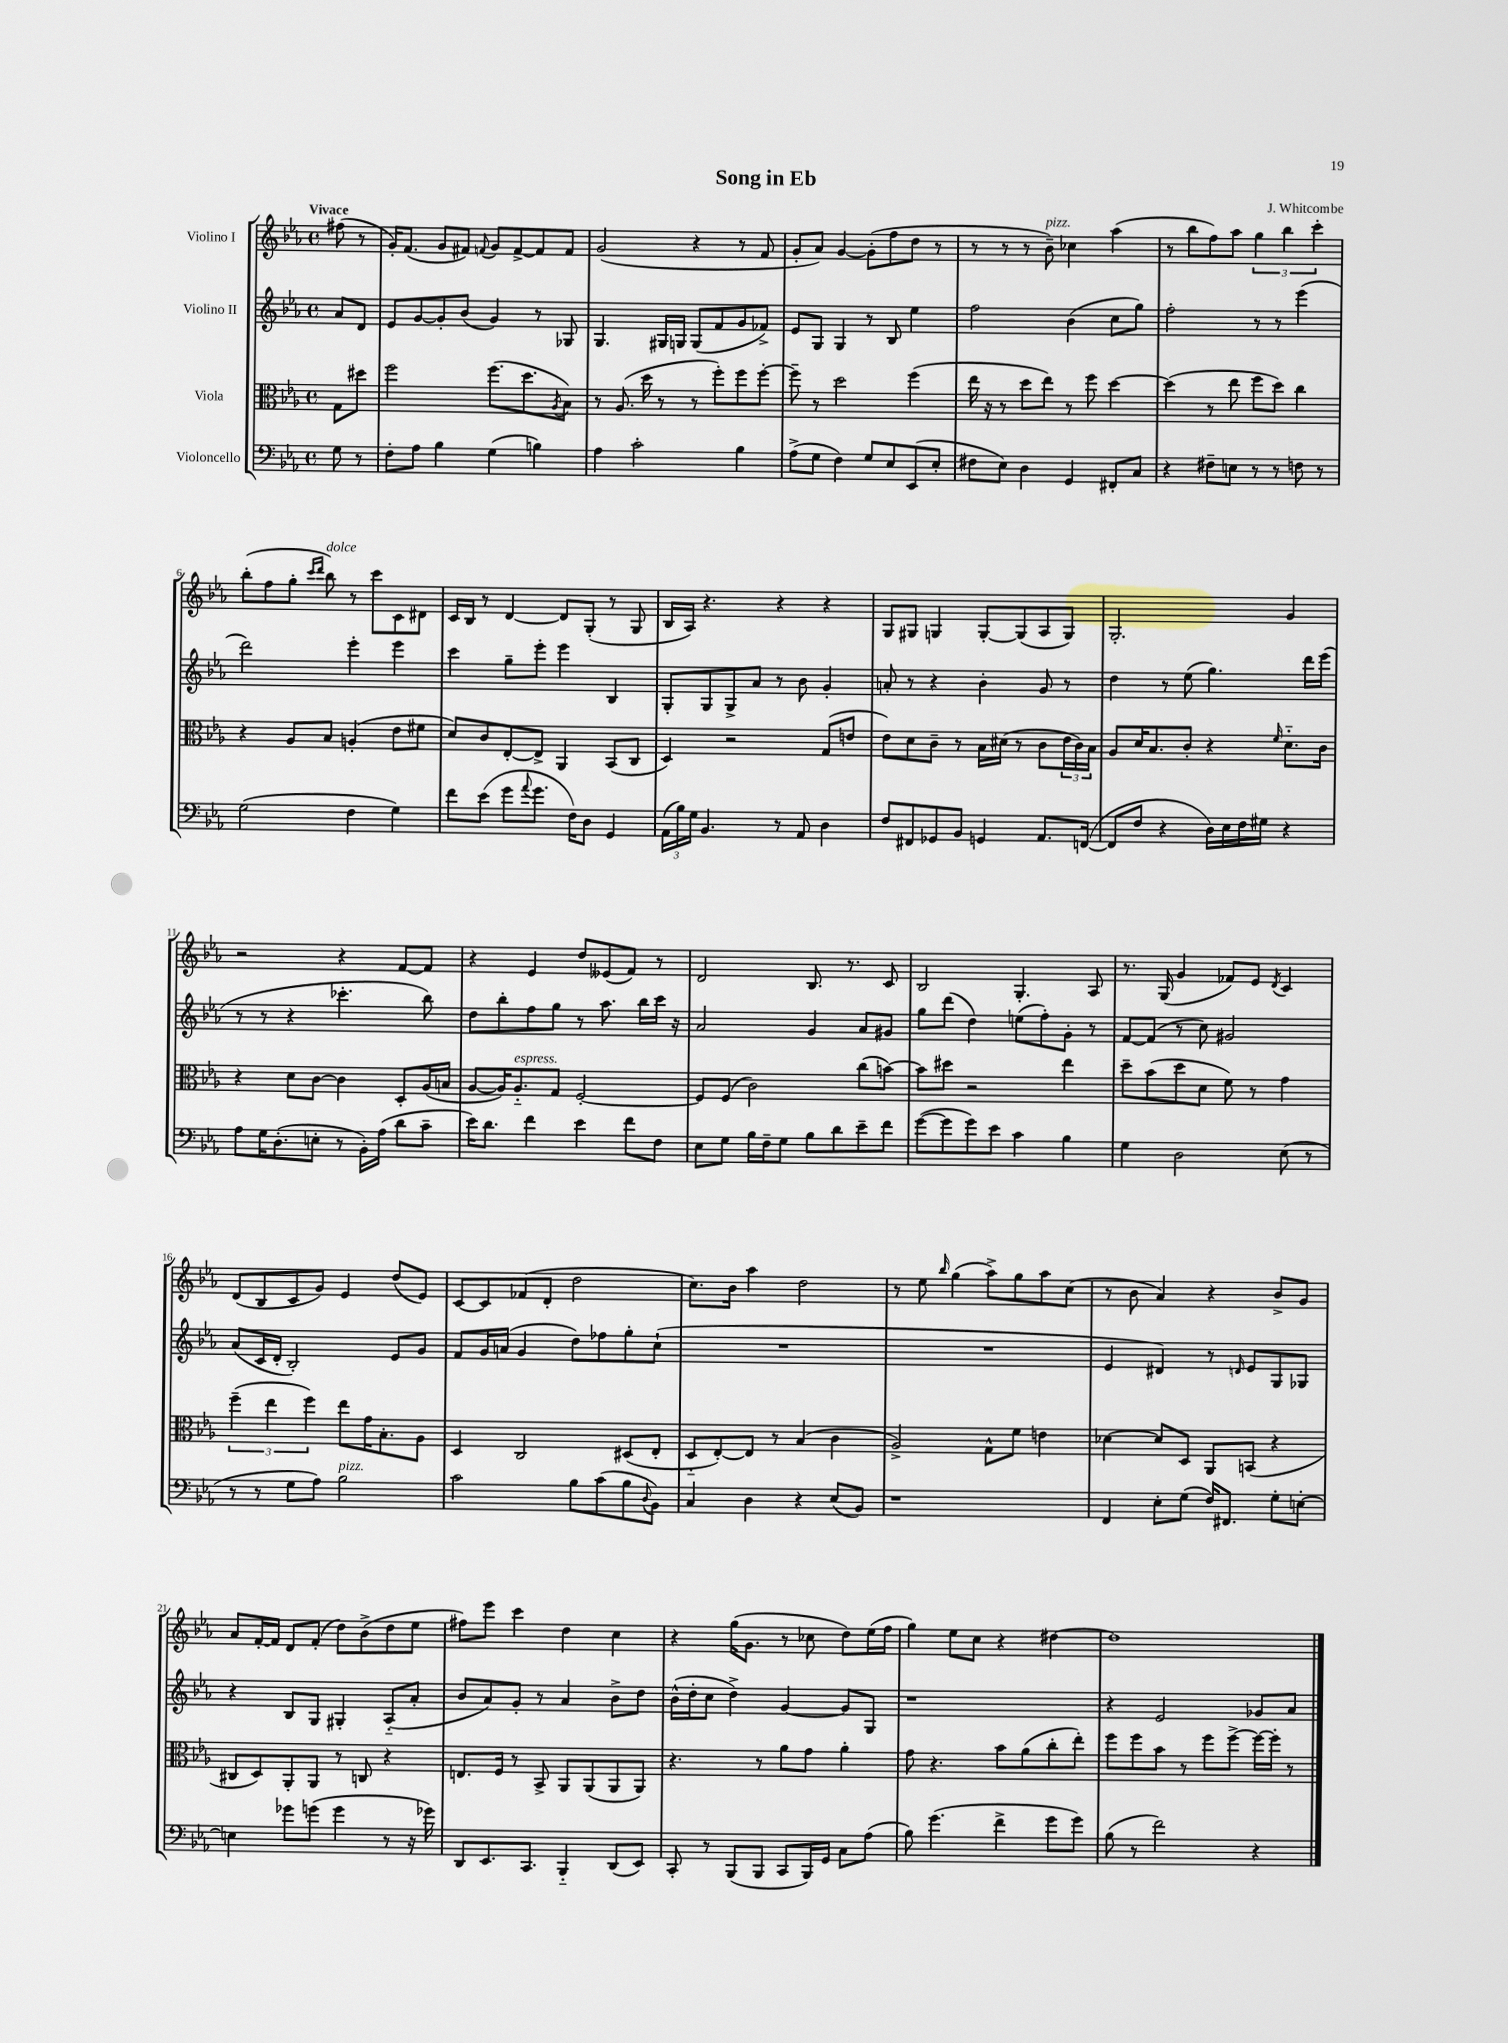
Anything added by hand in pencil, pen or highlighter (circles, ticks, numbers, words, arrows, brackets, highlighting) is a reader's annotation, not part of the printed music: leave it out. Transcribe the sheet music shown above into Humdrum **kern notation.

**kern	**kern	**kern	**kern
*staff4	*staff3	*staff2	*staff1
*clefF4	*clefC3	*clefG2	*clefG2
*k[b-e-a-]	*k[b-e-a-]	*k[b-e-a-]	*k[b-e-a-]
*M4/4	*M4/4	*M4/4	*M4/4
*met(c)	*met(c)	*met(c)	*met(c)
8G	8G	8a-	(8ff#
8r	8dd#	8d	8r
=	=	=	=
8F'	2ff	8e-	16g')
.	.	.	(8.f
8A-	.	[8g	.
4B-	.	8g']	8g
.	.	(8b-	8f#)
.	.	.	8qqf
(4G	(8.ff	4g)	8g
.	.	.	[8f^
.	8.dd	.	.
4B)	.	8r	8f]
.	8qA-	.	.
.	8B-)	8G-	8f
=	=	=	=
4A-	8r	4.G	(2g
.	(8.A-	.	.
2c'	.	.	.
.	16dd	.	.
.	8r	16G#	.
.	.	16G	.
.	8r	(8G	4r
.	8ff')	8f	.
4B-	8ff	8g	8r
.	[8ff'	8f-^)	8f
=	=	=	=
(8A-^	8ff~]	8e-	8g'
8G	8r	8G	8a-)
4F)	2dd	4G	[4g
8G	.	8r	(8g']
8E-	.	8B-	8ff
(8EE-	(4ff	4ee-	8dd
8E-'	.	.	8r
=	=	=	=
8F#	16ee-	2ff	8r
.	16r	.	.
8E-)	8r	.	8r
4D	8dd	.	8r
.	8ee-)	.	8b-~)
4GG	8r	(4b-	4cc-
.	8ff	.	.
8FF#'	[4dd	8cc	(4aa-
8C	.	8gg)	.
=	=	=	=
4r	(4dd]	2ff'	8r
.	.	.	8bb-
8F#~	8r	.	8ff)
8E	8ee-	.	8aa-
8r	8ff	8r	6gg
8r	8dd)	8r	.
.	.	.	6bb-
8F	4cc	(4eee-	.
.	.	.	6ccc'
8r	.	.	.
=	=	=	=
(2G	4r	2ddd)	(8bb-'
.	.	.	8ff
.	8A-	.	8gg'
.	.	.	16qqccc
.	.	.	16qqddd
.	8B-	.	8bb-)
4F	(4A'	4eee-'	8r
.	.	.	8ccc
4G)	8e-	4eee-	8c
.	8f#	.	8d#
=	=	=	=
8f	8d)	4ccc	16c
.	.	.	16B-
(8e-	8c	.	8r
8g	[8E-'	8gg~	[4d
8qqa-	.	.	.
8.g	8E-^]	8eee-'	.
.	4AA-	4eee-	8d]
16F)	.	.	.
8D	.	.	(8G'
4GG	(8BB-	4B-	8r
.	8C	.	8G
=	=	=	=
(24AA-	4D)	8G'	16B-
24B-)	.	.	.
.	.	.	16A-)
24G	.	.	.
4.BB-	.	8G	4.r
.	2r	8G^	.
.	.	8a-	.
8r	.	8r	4r
8AA-	.	8b-	.
4D	(8G	4g'	4r
.	8e	.	.
=	=	=	=
8F	8e-)	8a'	8G
8FF#	8d	8r	8G#
8GG-	8c~	4r	4G
8BB-	8r	.	.
4GG	16B-	4b-'	[8G'
.	(16d#	.	.
.	8r	.	(8G]
8.AA-	8c	8g	8A-
.	24e-	8r	8G)
.	24c)	.	.
([16FF	.	.	.
.	24B-	.	.
=	=	=	=
8FF]	8A-	4dd	2.G'
8F	16d	.	.
.	8.B-	.	.
4r	.	8r	.
.	8c'	(8ee-	.
16D)	4r	4.gg)	.
16E-	.	.	.
16F	.	.	.
16G#	.	.	.
.	16qqf	.	.
4r	8.d'~	.	4g
.	.	16ddd	.
.	16c	(16eee-	.
=	=	=	=
8A-	4r	8r	2r
16G	.	8r	.
(8.D'	.	.	.
.	8d	4r	.
8E'	[8c	.	.
8r	4c]	4.ccc-'	4r
16BB-')	.	.	.
(16A-	.	.	.
8d	8D'	.	[8f
8c~	(16A-	8bb-)	8f]
.	16B	.	.
=	=	=	=
16e-)	[8A-	8dd	4r
8.d	.	.	.
.	16A-])	8bb-'	.
.	8.A-'~	.	.
4f	.	8ff	4e-
.	8G	8gg	.
4e-	[2F'	8r	8dd
.	.	8.aa-	(8e--
8f	.	.	8f)
.	.	16bb-	.
8F	.	16ccc	8r
.	.	16r	.
=	=	=	=
8E-	8F]	2a-	2d
8G	(8F	.	.
16B-	2c)	.	.
16F~	.	.	.
8G	.	.	.
8B-	.	4g	8.B-
8d	.	.	.
.	.	.	8.r
8e-~	(8cc	8a-	.
8f	[8b)	8g#	8c
=	=	=	=
([8g	8b]	8gg	2B-
8g]	8dd#	(8ddd	.
8g)	2r	4dd)	.
8e-	.	.	.
4c	.	(8ee	4.G'
.	.	8ff')	.
4B-	4ee-	8g'	.
.	.	8r	8A-
=	=	=	=
4G	8dd~	[8f	8.r
.	(8b-	(8f]	.
.	.	.	(16G
2D	8dd	8r	4g
.	8d	8cc)	.
.	8f)	2g#	8f-)
.	8r	.	8e-
.	.	.	8qd
(8E-	4g	.	4c
8r	.	.	.
=	=	=	=
8r	(6ff~	(8a-	(8d
8r	.	16c	8B-
.	6ee-	.	.
.	.	16d'	.
8G	.	2B-')	8c
.	6ff)	.	.
8A-)	.	.	8g)
2B-	8ee-	.	4e-
.	16g	.	.
.	8.B-'	.	.
.	.	8e-	(8dd
.	8A-	8g	8e-)
=	=	=	=
2c	4D	8f	[8c
.	.	16g	8c]
.	.	(16a	.
.	2C	4g	(8f-
.	.	.	8d'
8B-	.	8dd)	2dd
(8c	.	8ff-	.
8B-	(8D#	8gg'	.
8qqD	.	.	.
8BB-)	8E-'	(8cc`	.
=	=	=	=
4C	8D'~	1r	8.cc)
.	[8E-')	.	.
.	.	.	16b-
4D	8E-]	.	4aa-
.	8r	.	.
4r	(4B-	.	2dd
(8E-	4c	.	.
8BB-)	.	.	.
=	=	=	=
1r	2A-^)	1r	8r
.	.	.	8ee-
.	.	.	16qqbb-
.	.	.	(4gg
.	8G^^	.	8aa-^)
.	8f	.	8gg
.	4e	.	8aa-
.	.	.	(8cc
=	=	=	=
4FF	[4d-	4e-	8r
.	.	.	8b-
8E-'	8d-]	4d#)	4a-)
(8G	8D	.	.
16F)	8AA-	8r	4r
8.FF#	.	.	.
.	.	16qqd	.
.	(8BB	8e-	.
8G'	4r	8G	8b-^
[8E'	.	8G-	8g
=	=	=	=
4E]	8C#	4r	8a-
.	8D)	.	[16f'
.	.	.	16f]
8g-	8AA-'	8B-	8d
(8g	8AA-	8G	(8f'
4g	8r	4G#'	8dd)
.	8C	.	(8b-^
8r	4r	(8A-'~	8dd
16r	.	8a-'	8ee-
16g-)	.	.	.
=	=	=	=
8DD	8.E	8b-	8ff#)
8.EE-	.	8a-)	8eee-
.	16F	.	.
.	8r	8g'	4ccc
8.CC	.	.	.
.	8BB-^	8r	.
4BBB-'~	8AA-	4a-	4dd
.	(8AA-	.	.
(8DD	8AA-	8b-^	4cc
8EE-)	8AA-)	8dd	.
=	=	=	=
8CC'	4.r	(16b-^^	4r
.	.	16dd'	.
8r	.	8cc	.
(8BBB-	.	4dd^)	(16gg
.	.	.	8.g
8BBB-	8r	.	.
8CC	8a-	[4g	8r
16BBB-)	8g	.	8cc-
16GG	.	.	.
8C	4a-'	8g]	8dd)
(8A-	.	8G	(16ee-
.	.	.	16ff
=	=	=	=
8B-)	8g	1r	4gg)
(4.g	4.r	.	.
.	.	.	8ee-
.	.	.	8cc
4f^	8b-	.	4r
.	(8a-	.	.
8g	8cc'	.	[4dd#
8g)	8ee-')	.	.
=	=	=	=
(8B-	8ff	4r	1dd#]
8r	8ff	.	.
2f)	8b-	2e-	.
.	8r	.	.
.	8ff	.	.
.	[8ff^	.	.
4r	16ff_	8g-	.
.	16ff']	.	.
.	8r	8a-	.
==	==	==	==
*-	*-	*-	*-
